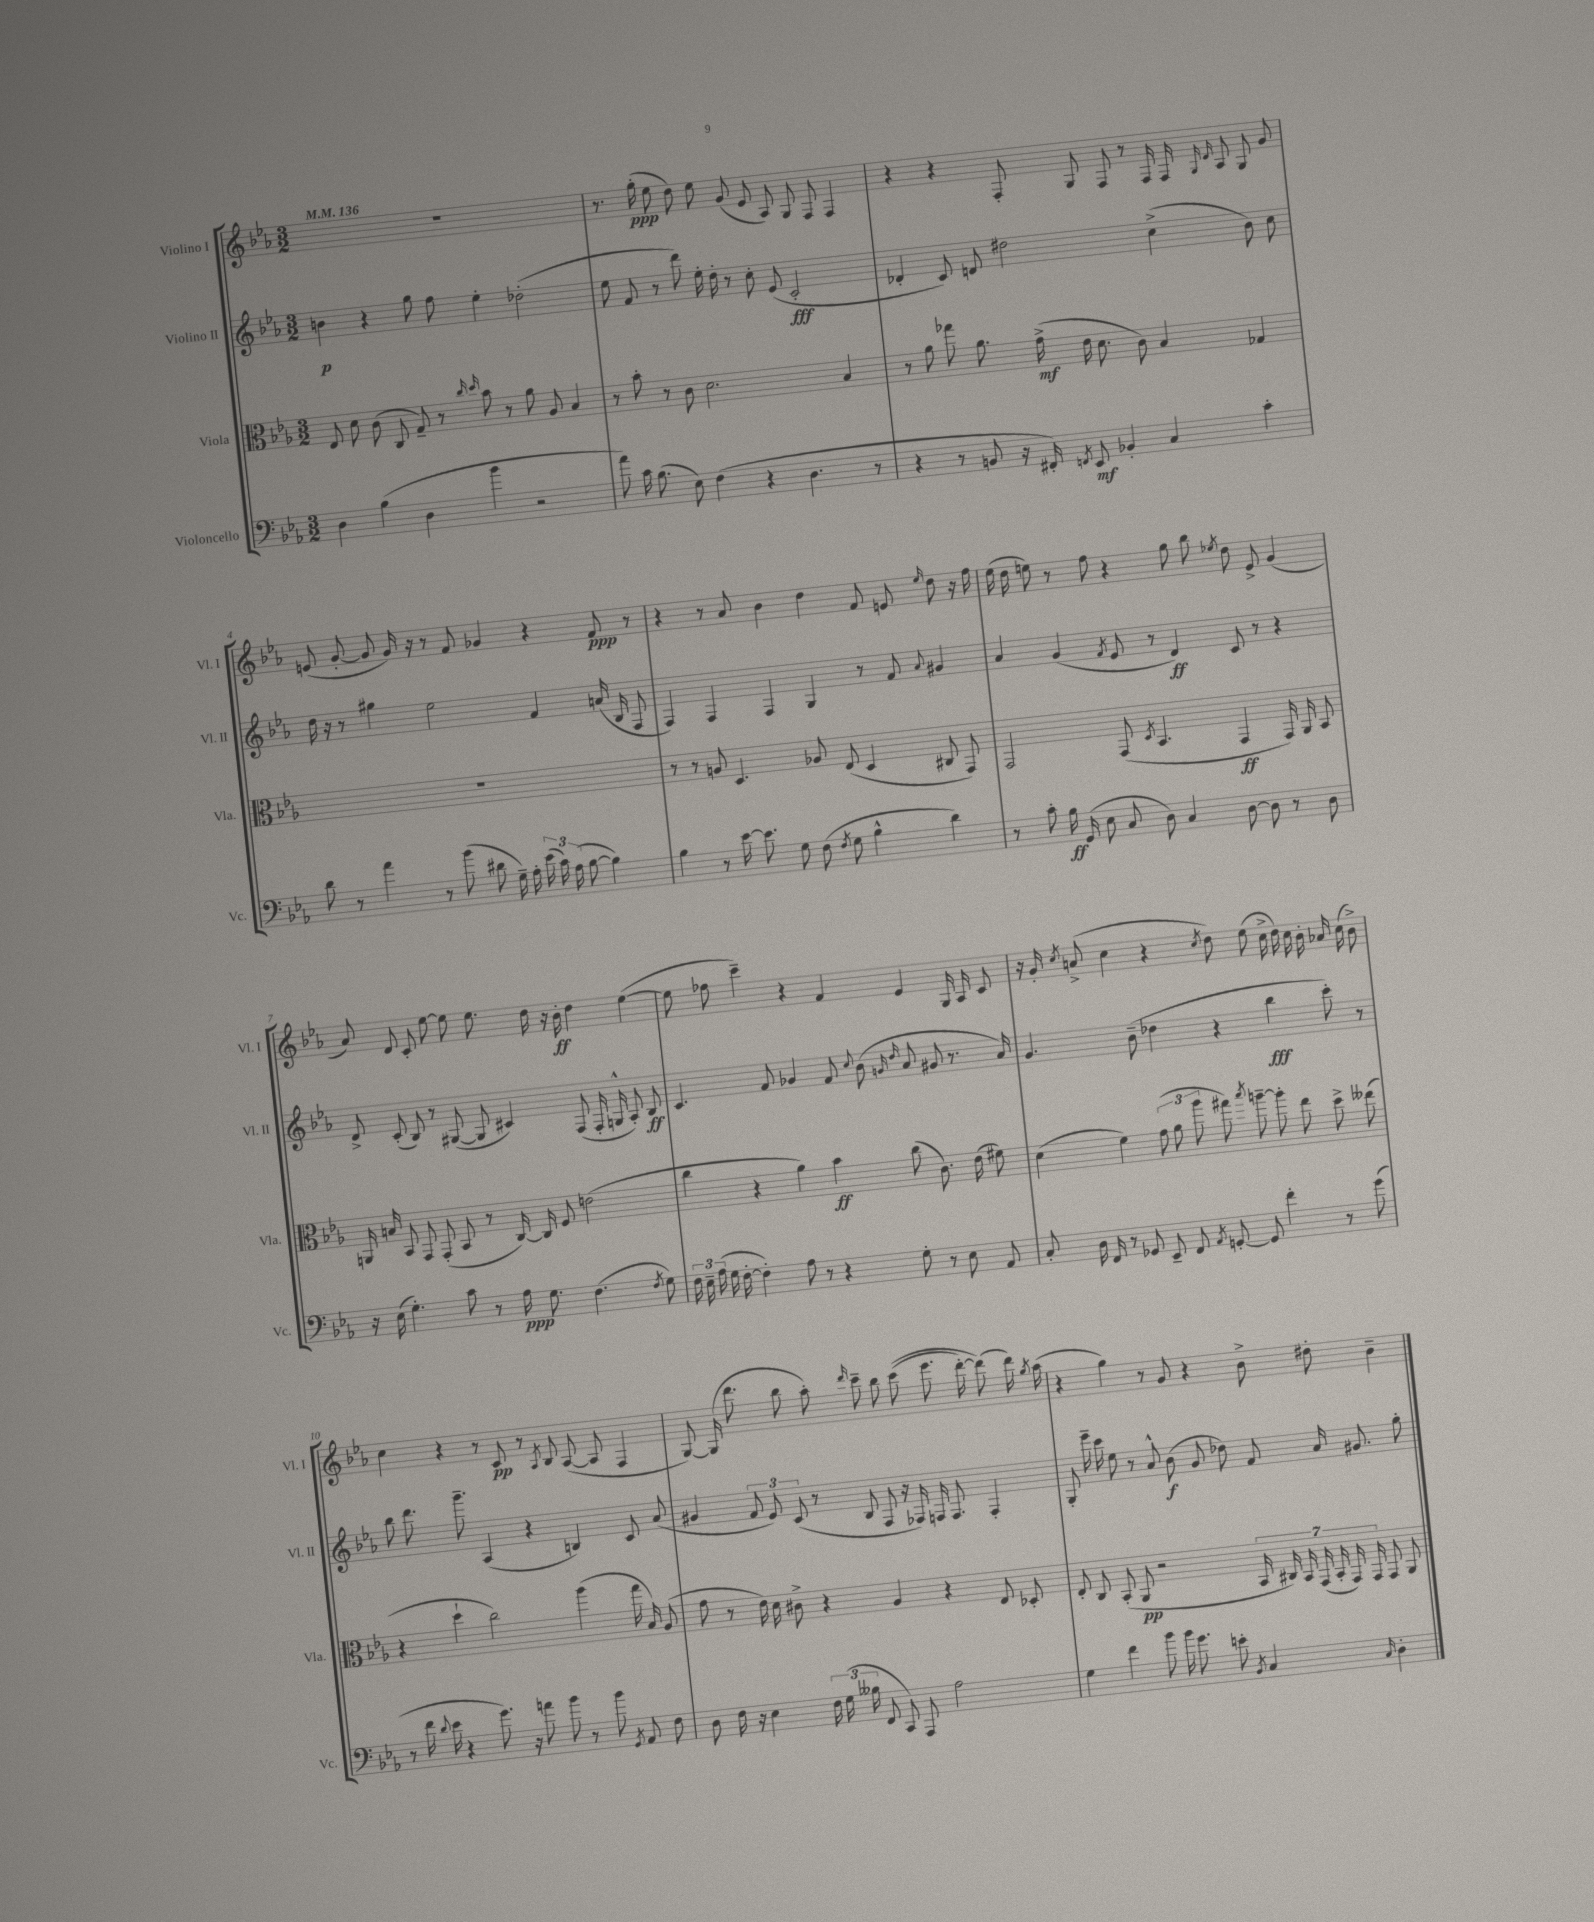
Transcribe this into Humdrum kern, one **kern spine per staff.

**kern	**dynam	**kern	**dynam	**kern	**dynam	**kern	**dynam
*part4	*part4	*part3	*part3	*part2	*part2	*part1	*part1
*staff4	*staff4	*staff3	*staff3	*staff2	*staff2	*staff1	*staff1
*I"Violoncello	*	*I"Viola	*	*I"Violino II	*	*I"Violino I	*
*I'Vc.	*	*I'Vla.	*	*I'Vl. II	*	*I'Vl. I	*
*clefF4	*	*clefC3	*	*clefG2	*	*clefG2	*
*k[b-e-a-]	*	*k[b-e-a-]	*	*k[b-e-a-]	*	*k[b-e-a-]	*
*M3/2	*	*M3/2	*	*M3/2	*	*M3/2	*
*MM136	*	*MM136	*	*MM136	*	*MM136	*
=1	=1	=1	=1	=1	=1	=1	=1
4D\	.	8E-/	.	4bn\	p	1.r	.
.	.	8d\	.	.	.	.	.
(4B-\	.	(8c\	.	4r	.	.	.
.	.	8C/	.	.	.	.	.
4D\	.	8G~/)	.	8gg\	.	.	.
.	.	8r	.	8ff\	.	.	.
.	.	16qqcc/	.	.	.	.	.
.	.	16qqdd/	.	.	.	.	.
4b-\	.	8b-\	.	4ee-'\	.	.	.
.	.	8r	.	.	.	.	.
2r	.	8a-\	.	(2dd-X'\	.	.	.
.	.	8A-/	.	.	.	.	.
.	.	4B-/	.	.	.	.	.
=2	=2	=2	=2	=2	=2	=2	=2
8a-\)	.	8r	.	8ee-\	.	8.r	.
16c\	.	8b-'\	.	8f/	.	.	.
(8.B-\	.	.	.	.	.	(16gg'\	ppp
.	.	8r	.	8r	.	8ee-\	.
8E-\)	.	8c\	.	8ddd\)	.	8dd\)	.
(4F\	.	2.d\	.	16ee-'\	.	8ee-\	.
.	.	.	.	16dd'\	.	.	.
.	.	.	.	8r	.	(8g/	.
4r	.	.	.	8cc'\	.	8e-/	.
.	.	.	.	(8e-/	.	8A-/)	.
4.D\	.	.	.	2c'/	fff	8G/	.
.	.	.	.	.	.	8F/	.
.	.	4B-/	.	.	.	4F/	.
8r	.	.	.	.	.	.	.
=3	=3	=3	=3	=3	=3	=3	=3
4r	.	8r	.	4d-X'/	.	4r	.
.	.	8a-\	.	.	.	.	.
8r	.	8gg-X\	.	8c/)	.	4r	.
8BBn/	.	8.a-\	.	8dn/	.	.	.
16r	.	.	.	2dd#X\	.	8F'/	.
16FF#X'/)	.	(16g^\	mf	.	.	.	.
8qFFn/	.	.	.	.	.	.	.
8EE-/	mf	16e-\	.	.	.	8G/	.
.	.	8.d\	.	.	.	.	.
4BB-X'/	.	.	.	.	.	8F/	.
.	.	8c\)	.	.	.	8r	.
4C/	.	4B-/	.	(4cc^\	.	16F/	.
.	.	.	.	.	.	16F/	.
.	.	.	.	.	.	16qqG/	.
.	.	.	.	.	.	16qqd/	.
.	.	.	.	.	.	8A-/	.
4c'\	.	4G-X/	.	8b-\)	.	8G/	.
.	.	.	.	8cc\	.	8g/	.
!!LO:LB:g=z
=4	=4	=4	=4	=4	=4	=4	=4
8d\	.	1.r	.	16dd\	.	(8en/	.
.	.	.	.	16r	.	.	.
8r	.	.	.	8r	.	[8g'/	.
4a-\	.	.	.	4gg#X\	.	8g/]	.
.	.	.	.	.	.	16g/)	.
.	.	.	.	.	.	16r	.
8r	.	.	.	2ee-\	.	8r	.
(8b-\	.	.	.	.	.	8f/	.
8d#X\	.	.	.	.	.	4g-X/	.
16G~\)	.	.	.	.	.	.	.
16A-'\	.	.	.	.	.	.	.
(24e-\	.	.	.	4f/	.	4r	.
24c\)	.	.	.	.	.	.	.
(24A-\	.	.	.	.	.	.	.
[8B-\	.	.	.	.	.	.	.
4B-\])	.	.	.	(16an/	.	8f/	ppp
.	.	.	.	16B-/	.	.	.
.	.	.	.	8F/	.	8r	.
=5	=5	=5	=5	=5	=5	=5	=5
4B-\	.	8r	.	4F/)	.	4r	.
.	.	8r	.	.	.	.	.
8r	.	8An/	.	4F/	.	8r	.
[16e-\	.	4.D/	.	.	.	8a-/	.
8.e-\]	.	.	.	.	.	.	.
.	.	.	.	4F/	.	4b-\	.
8G\	.	.	.	.	.	.	.
(8F\	.	8A-X/	.	4G/	.	4dd\	.
8qF/	.	.	.	.	.	.	.
8G\	.	(8E-/	.	.	.	.	.
4B-^^\	.	4D/	.	8r	.	8f/	.
.	.	.	.	8f/	.	8en/	.
.	.	.	.	8qqa-/	.	16qqee-/	.
4d\)	.	8C#X/	.	4g#X/	.	8dd\	.
.	.	8GG/)	.	.	.	16r	.
.	.	.	.	.	.	16ff\	.
=6	=6	=6	=6	=6	=6	=6	=6
8r	.	2GG/	.	4a-/	.	(16ee-\	.
.	.	.	.	.	.	16dd\	.
8c'\	.	.	.	.	.	8een\)	.
16B-\	ff	.	.	(4g/	.	8r	.
(16GG/	.	.	.	.	.	.	.
8E-\	.	.	.	.	.	8ff\	.
.	.	.	.	8qf/	.	.	.
8C/	.	(8GG/	.	8e-/	.	4r	.
.	.	8qD/	.	.	.	.	.
8D\)	.	4.BB-/	.	8r	.	.	.
4C/	.	.	.	4d/)	ff	8gg\	.
.	.	.	.	.	.	8bb-\	.
.	.	.	.	.	.	8qee-X/	.
[8D\	.	4GG/	ff	8c/	.	8dd\	.
8D\]	.	.	.	8r	.	8e-^/	.
8r	.	16GG/)	.	4r	.	(4g/	.
.	.	16AA-/	.	.	.	.	.
8D\	.	8BB-/	.	.	.	.	.
!!LO:LB:g=z
=7	=7	=7	=7	=7	=7	=7	=7
16r	.	16AAn/	.	8d^/	.	8a-/)	.
(16E-\	.	16Bn/	.	.	.	.	.
4.G'\)	.	8BB-/	.	(8c'/	.	8d/	.
.	.	8GG/	.	8B-/)	.	8c'/	.
.	.	(8GG'/	.	8r	.	[8ee-\	.
8c\	.	8BB-/	.	([8G#X/	.	8ee-\]	.
8r	.	8r	.	8G#/]	.	8.ee-\	.
16A-\	ppp	[16C/)	.	4c#X/)	.	.	.
8.G\	.	16C/]	.	.	.	16dd\	.
.	.	8F/	.	.	.	16r	.
.	.	.	.	.	.	16b-'\	ff
(4.F\	.	(2en\	.	(8F/	.	4dd\	.
.	.	.	.	16F'/	.	.	.
.	.	.	.	16Gn^^/	.	.	.
.	.	.	.	8A-'/)	.	([4ee-\	.
8qF/	.	.	.	.	.	.	.
8G\)	.	.	.	8B-/	ff	.	.
=8	=8	=8	=8	=8	=8	=8	=8
24F\	.	4cc\	.	4.c/	.	8ee-\]	.
24E-~\	.	.	.	.	.	.	.
(24A-\	.	.	.	.	.	.	.
16G\	.	.	.	.	.	8ff-X\	.
[16F'\	.	.	.	.	.	.	.
4F'\])	.	4r	.	.	.	4ccc~\)	.
.	.	.	.	8f/	.	.	.
8A-\	.	4a-\)	.	4g-X/	.	4r	.
8r	.	.	.	.	.	.	.
4r	.	4b-\	ff	8f/	.	4f/	.
.	.	.	.	8qqcc/	.	.	.
.	.	.	.	(8b-\	.	.	.
.	.	.	.	16qqgn/	.	.	.
.	.	.	.	16qqdd/	.	.	.
8G'\	.	(8cc\	.	8a-/	.	4e-/	.
8r	.	8.c\)	.	8g#X/	.	.	.
8E-\	.	.	.	8.r	.	16G/	.
.	.	(16e-\	.	.	.	16A-/	.
8AA-/	.	8f#X\)	.	.	.	8c/	.
.	.	.	.	16a-/)	.	.	.
=9	=9	=9	=9	=9	=9	=9	=9
8C'/	.	(4d\	.	4.g/	.	16r	.
.	.	.	.	.	.	16g'/	.
.	.	.	.	.	.	8qcc/	.
16D\	.	.	.	.	.	(8an^/	.
16FF/	.	.	.	.	.	.	.
8r	.	4f\)	.	.	.	4cc\	.
8GG-X/	.	.	.	(8b-~\	.	.	.
8EE-~/	.	(12g\	.	4dd-X\	.	4r	.
.	.	12a-\	.	.	.	.	.
8FF/	.	.	.	.	.	.	.
.	.	12aa-\	.	.	.	.	.
8qAA-/	.	.	.	.	.	8qcc/	.
[8GGn'/	.	8gg#X\)	.	4r	.	8dd\)	.
.	.	8qbb-/	.	.	.	.	.
8GG/]	.	[8aan~\	.	.	.	(8ee-\	.
4f'\	.	8aa'\]	.	4bb-\	fff	16cc^\	.
.	.	.	.	.	.	16dd\)	.
.	.	8ee-\	.	.	.	16cc\	.
.	.	.	.	.	.	16b-'\	.
8r	.	8dd^\	.	8ccc'\)	.	16a-X/	.
.	.	.	.	.	.	(16cc\	.
(8g\	.	(8ee--X\	.	8r	.	8b-^\)	.
!!LO:LB:g=z
=10	=10	=10	=10	=10	=10	=10	=10
8r	.	4r	.	8bb-\	.	4cc\	.
16f\	.	.	.	8.ddd\	.	.	.
8qqd/	.	.	.	.	.	.	.
16e-\	.	.	.	.	.	.	.
4r	.	4dd`\	.	.	.	4r	.
.	.	.	.	8.ggg~\	.	.	.
8.g\)	.	2cc\)	.	(4A-/	.	8r	.
.	.	.	.	.	.	8c/	pp
16r	.	.	.	.	.	.	.
8an\	.	.	.	4r	.	8r	.
.	.	.	.	.	.	8qA-/	.
8b-\	.	.	.	.	.	8B-/	.
8r	.	(4aa-\	.	4Bn/)	.	([8A-/	.
8b-\	.	.	.	.	.	8A-/]	.
8qGG/	.	.	.	.	.	.	.
8AA-/	.	16gg\	.	8c/	.	4F/	.
.	.	16B-/)	.	.	.	.	.
8F\	.	(8A-/	.	(8a-/	.	.	.
=11	=11	=11	=11	=11	=11	=11	=11
8D\	.	8g\	.	4g#X/	.	[8G/)	.
16F\	.	8r	.	.	.	(16G/]	.
16r	.	.	.	.	.	8.ddd\	.
4E-\	.	16e-\)	.	12f/	.	.	.
.	.	16d\	.	.	.	.	.
.	.	.	.	12e-/)	.	.	.
.	.	8c#X^\	.	.	.	8bb-\	.
.	.	.	.	(12c/	.	.	.
24F\	.	4r	.	8r	.	8aa-'\)	.
(24G\	.	.	.	.	.	.	.
24B--X\	.	.	.	.	.	.	.
.	.	.	.	.	.	16qqddd/	.
8FF/	.	.	.	8B-/	.	8ccc~\	.
8CC/)	.	4A-/	.	8F/	.	8bb-\	.
8AAA-/	.	.	.	16r	.	((8ccc\	.
.	.	.	.	16F-X/)	.	.	.
2A-\	.	4r	.	16Fn/	.	8.eee-\	.
.	.	.	.	8.F/	.	.	.
.	.	.	.	.	.	[16ddd'\)	.
.	.	8E-/	.	4F'/	.	(8ddd\])	.
.	.	8D-X'/	.	.	.	16ddd\)	.
.	.	.	.	.	.	8qgg/	.
.	.	.	.	.	.	(16aa-\	.
=12	=12	=12	=12	=12	=12	=12	=12
4G\	.	8E-'/	.	8G'/	.	4r	.
.	.	8C/	.	16eee-~\	.	.	.
.	.	.	.	16ccc\	.	.	.
4f\	.	(8BB-'/	.	8ee-\	.	4gg\)	.
.	.	8AA-/	pp	8r	.	.	.
8b-\	.	2r	.	8a-^^/	.	8r	.
16b-\	.	.	.	(8b-\	f	8g/	.
8.g\	.	.	.	.	.	.	.
.	.	.	.	8g/	.	4r	.
8en'\	.	.	.	8dd-X\)	.	.	.
8qBB-/	.	.	.	.	.	.	.
4C/	.	28BB-/	.	8f/	.	8b-^\	.
.	.	28C#X/)	.	.	.	.	.
.	.	28BB-/	.	.	.	.	.
.	.	(28GG/	.	.	.	.	.
.	.	.	.	16a-/	.	8dd#X'\	.
.	.	28BB-'/	.	.	.	.	.
.	.	28GG/)	.	.	.	.	.
.	.	.	.	8.g#X/	.	.	.
.	.	28GG/	.	.	.	.	.
16qqC/	.	.	.	.	.	.	.
4D'\	.	8GG/	.	.	.	4b-~\	.
.	.	8AA-/	.	8gg'\	.	.	.
==	==	==	==	==	==	==	==
*-	*-	*-	*-	*-	*-	*-	*-
